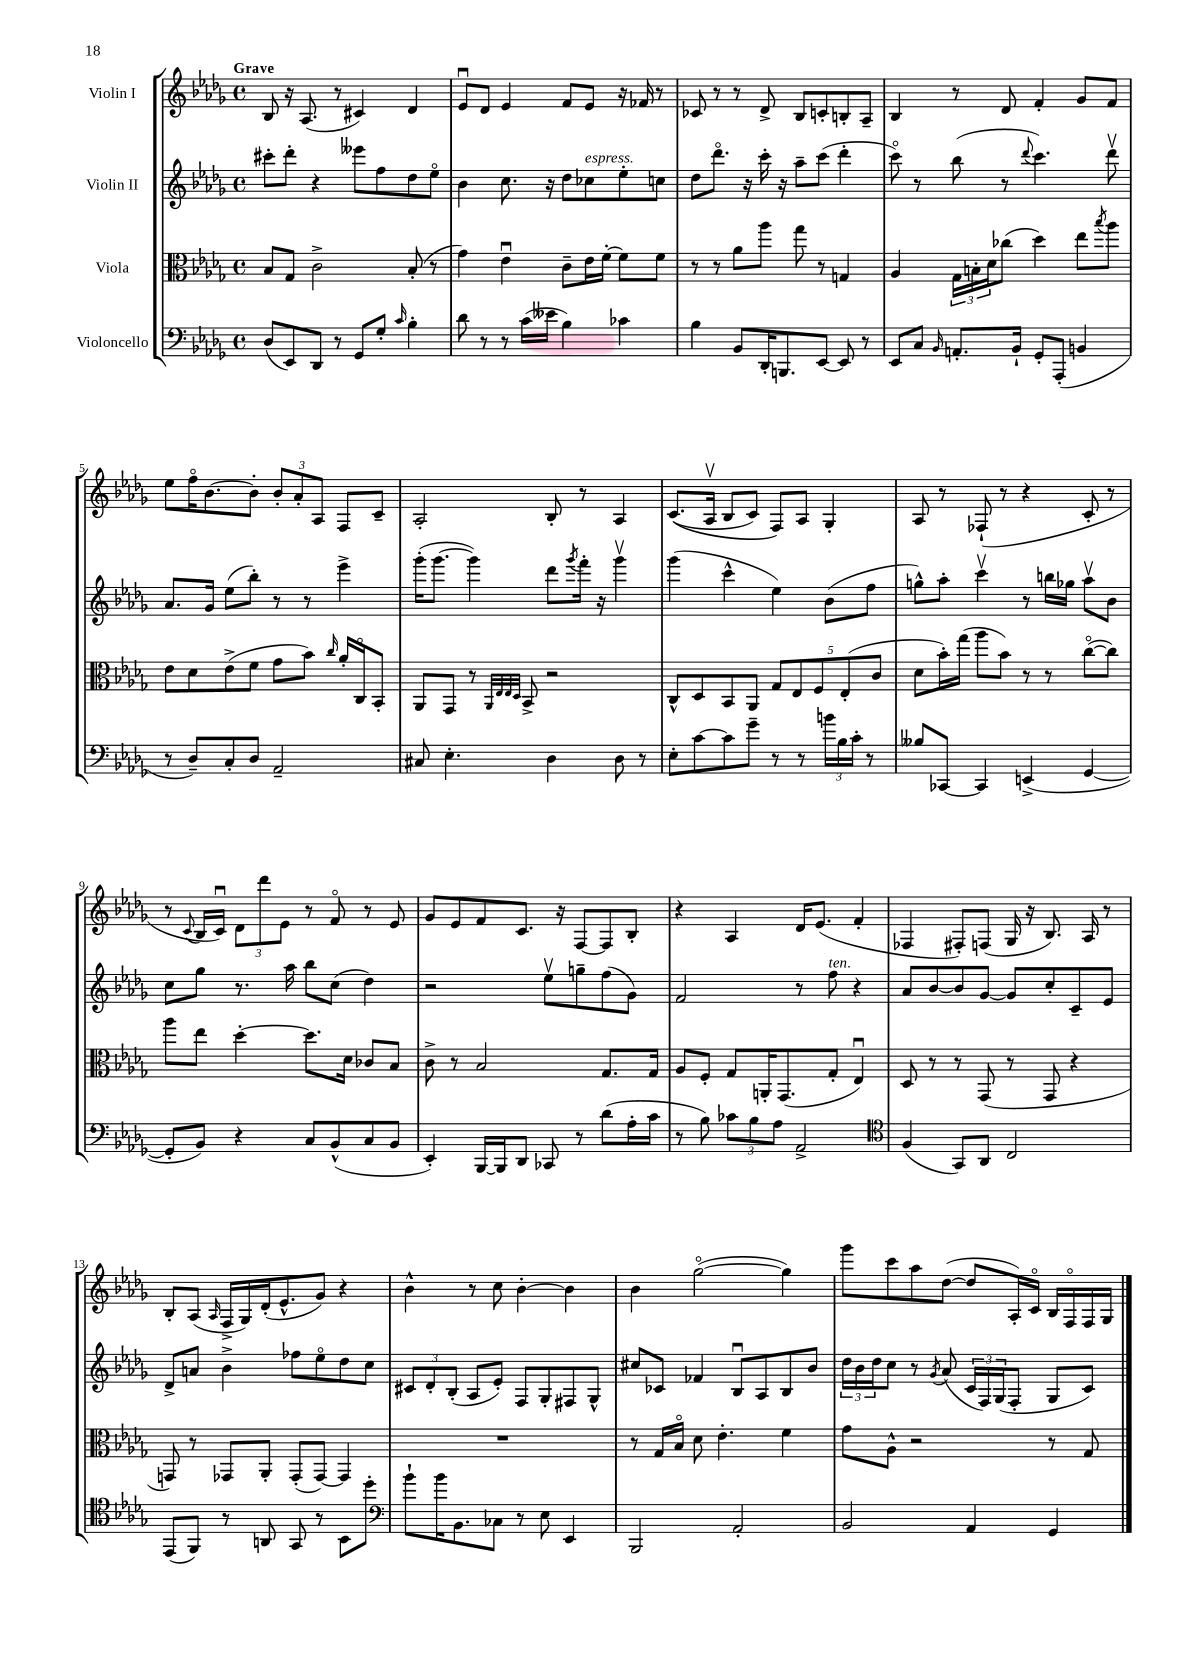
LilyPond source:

<<
\new StaffGroup <<
\new Staff = "s0" \with { instrumentName = "Violin I" } {
    \clef treble \key des \major \defaultTimeSignature \time 4/4 \tempo "Grave"
    bes8 r16 aes8.( r8 cis'4) des'4 |
    ees'8\downbow des'8 ees'4 f'8 ees'8 r16 fes'16 r8 |
    ces'8 r8 r8 des'8-> bes8 c'8-. b8-. aes8-- |
    bes4 r8 des'8 f'4-. ges'8 f'8 |
    ees''8 f''16\flageolet bes'8.~ bes'8-. \tuplet 3/2 { bes'8-. aes'8-. aes8 } f8 c'8-- |
    aes2-. bes8-. r8 aes4 |
    c'8.(\( aes16\upbow bes8 c'8) f8\) aes8 ges4-. |
    aes8 r8 fes8-!( r8 r4 c'8-. r8 |
    r8 \appoggiatura { c'8 } bes16 c'16\downbow) \tuplet 3/2 { des'8 des'''8 ees'8 } r8 f'8\flageolet r8 ees'8 |
    ges'8 ees'8 f'8 c'8. r16 f8~ f8 bes8-. |
    r4 aes4 des'16 ees'8.( f'4-. |
    fes4 fis8-.) f8( ges16 r16 bes8.) aes16 r8 |
    bes8-. aes8( \grace { aes16 } f16-> ges16) des'16-.( ees'8.-^ ges'8) r4 |
    bes'4-^ r8 c''8 bes'4~-. bes'4 |
    bes'4 ges''2~\flageolet( ges''4) |
    ges'''8 c'''8 aes''8 des''8~( des''8 aes16-.) c'16\flageolet bes16 f16\flageolet f16 ges16 \bar "|." |
}
\new Staff = "s1" \with { instrumentName = "Violin II" } {
    \clef treble \key des \major \defaultTimeSignature \time 4/4
    cis'''8-. des'''8-. r4 eeses'''8 f''8 des''8 ees''8\flageolet |
    bes'4 c''8. r16 des''8 ces''8^\markup { \italic "espress." } ees''8-. c''8 |
    des''8 des'''8.\flageolet r16 c'''16-. r16 aes''8-- c'''8( des'''4-. |
    c'''8\flageolet) r8 bes''8( r8 \appoggiatura { des'''8 } c'''4.) des'''8\upbow |
    aes'8. ges'16 ees''8( bes''8-.) r8 r8 ees'''4-> |
    ges'''16-.( ges'''8.~ ges'''4) des'''8 \acciaccatura { ges'''8 } f'''16-. r16 ges'''4\upbow |
    ges'''4( c'''4-^ ees''4) bes'8( f''8 |
    g''8-^) aes''8-. c'''4\upbow r8 b''16 ges''16 aes''8\upbow bes'8 |
    c''8 ges''8 r8. aes''16 bes''8 c''8( des''4) |
    r2 ees''8\upbow g''8-- f''8( ges'8) |
    f'2 r8 f''8^\markup { \italic "ten." } r4 |
    aes'8 bes'8~ bes'8 ges'8~ ges'8 c''8-. c'8-- ees'8 |
    des'8-> a'8 bes'4-> fes''8 ees''8\flageolet des''8 c''8 |
    \tuplet 3/2 { cis'8 des'8-. bes8-.( } aes8 ees'8-.) f8 ges8-. fis8 ges8-^ |
    cis''8 ces'8 fes'4 bes8\downbow aes8 bes8 bes'8 |
    \tuplet 3/2 { des''16 bes'16 des''16 } c''8 r8 \acciaccatura { ges'8 } aes'8( \tuplet 3/2 { c'16 f16) ges16( } f8-. ges8 c'8) \bar "|." |
}
\new Staff = "s2" \with { instrumentName = "Viola" } {
    \clef alto \key des \major \defaultTimeSignature \time 4/4
    bes8 ges8 c'2-> bes8-.( r8 |
    ges'4) ees'4\downbow c'8-- ees'16 f'16~-. f'8 f'8 |
    r8 r8 aes'8 aes''8 ges''8 r8 g4 |
    aes4 \tuplet 3/2 { ges16 b16-. des'16 } ces''8( des''4) ees''8 \acciaccatura { bes''8 } aes''8 |
    ees'8 des'8 ees'8->( f'8 ges'8 bes'8) \grace { c''16 } aes'16-. c16\flageolet bes,8-. |
    aes,8 ges,8 r8 \grace { aes,32 ees32 ees32 des32 } bes,8-> r2 |
    c8-^ des8 bes,8 aes,8 \tuplet 5/4 { ges8 ees8 f8 ees8-.( c'8 } |
    des'8 bes'16-.) ges''16( aes''8 bes'8) r8 r8 c''8~\flageolet( c''8) |
    aes''8 ees''8 des''4~-. des''8. des'16 ces'8 bes8 |
    c'8-> r8 bes2 ges8. ges16 |
    aes8 f8-. ges8 a,16-. ges,8.( ges8-. ees4\downbow) |
    des8 r8 r8 ges,8( r8 ges,8 r4 |
    g,8) r8 ges,8 aes,8-. ges,8-.( ges,8~) ges,4 |
    R1 |
    r8 ges16 bes16\flageolet des'8 ees'4.-. f'4 |
    ges'8 aes8-^ r2 r8 ges8 \bar "|." |
}
\new Staff = "s3" \with { instrumentName = "Violoncello" } {
    \clef bass \key des \major \defaultTimeSignature \time 4/4
    des8( ees,8) des,8 r8 ges,8 ges8-. \grace { c'16 } bes4-. |
    des'8 r8 r8 c'16( eeses'16 bes4) ces'4 |
    bes4 bes,8 des,16-. b,,8. ees,8~ ees,8 r8 |
    ees,8 c8 \grace { bes,16 } a,8.-. bes,16-! ges,8-. aes,,8-.( b,4 |
    r8 des8--) c8-. des8 aes,2-- |
    cis8 ees4.-. des4 des8 r8 |
    ees8-. c'8~ c'8 ges'8-- r8 r8 \tuplet 3/2 { b'16 bes16 c'16-. } r8 |
    beses8 ces,8~ ces,4 e,4->( ges,4~ |
    ges,8-. bes,8) r4 c8 bes,8-^( c8 bes,8 |
    ees,4-.) bes,,16~ bes,,16 des,8 ces,8 r8 des'8( aes16-. c'16 |
    r8 bes8) \tuplet 3/2 { ces'8 bes8 aes8 } aes,2-> |
    \clef tenor f4( ges,8) aes,8 c2 |
    ees,8( f,8) r8 a,8 ges,8 r8 bes,8 des''8-. |
    \clef bass bes'8-! bes'16 bes,8. ces8 r8 ees8 ees,4 |
    bes,,2 aes,2-. |
    bes,2 aes,4 ges,4 \bar "|." |
}
>>
>>
